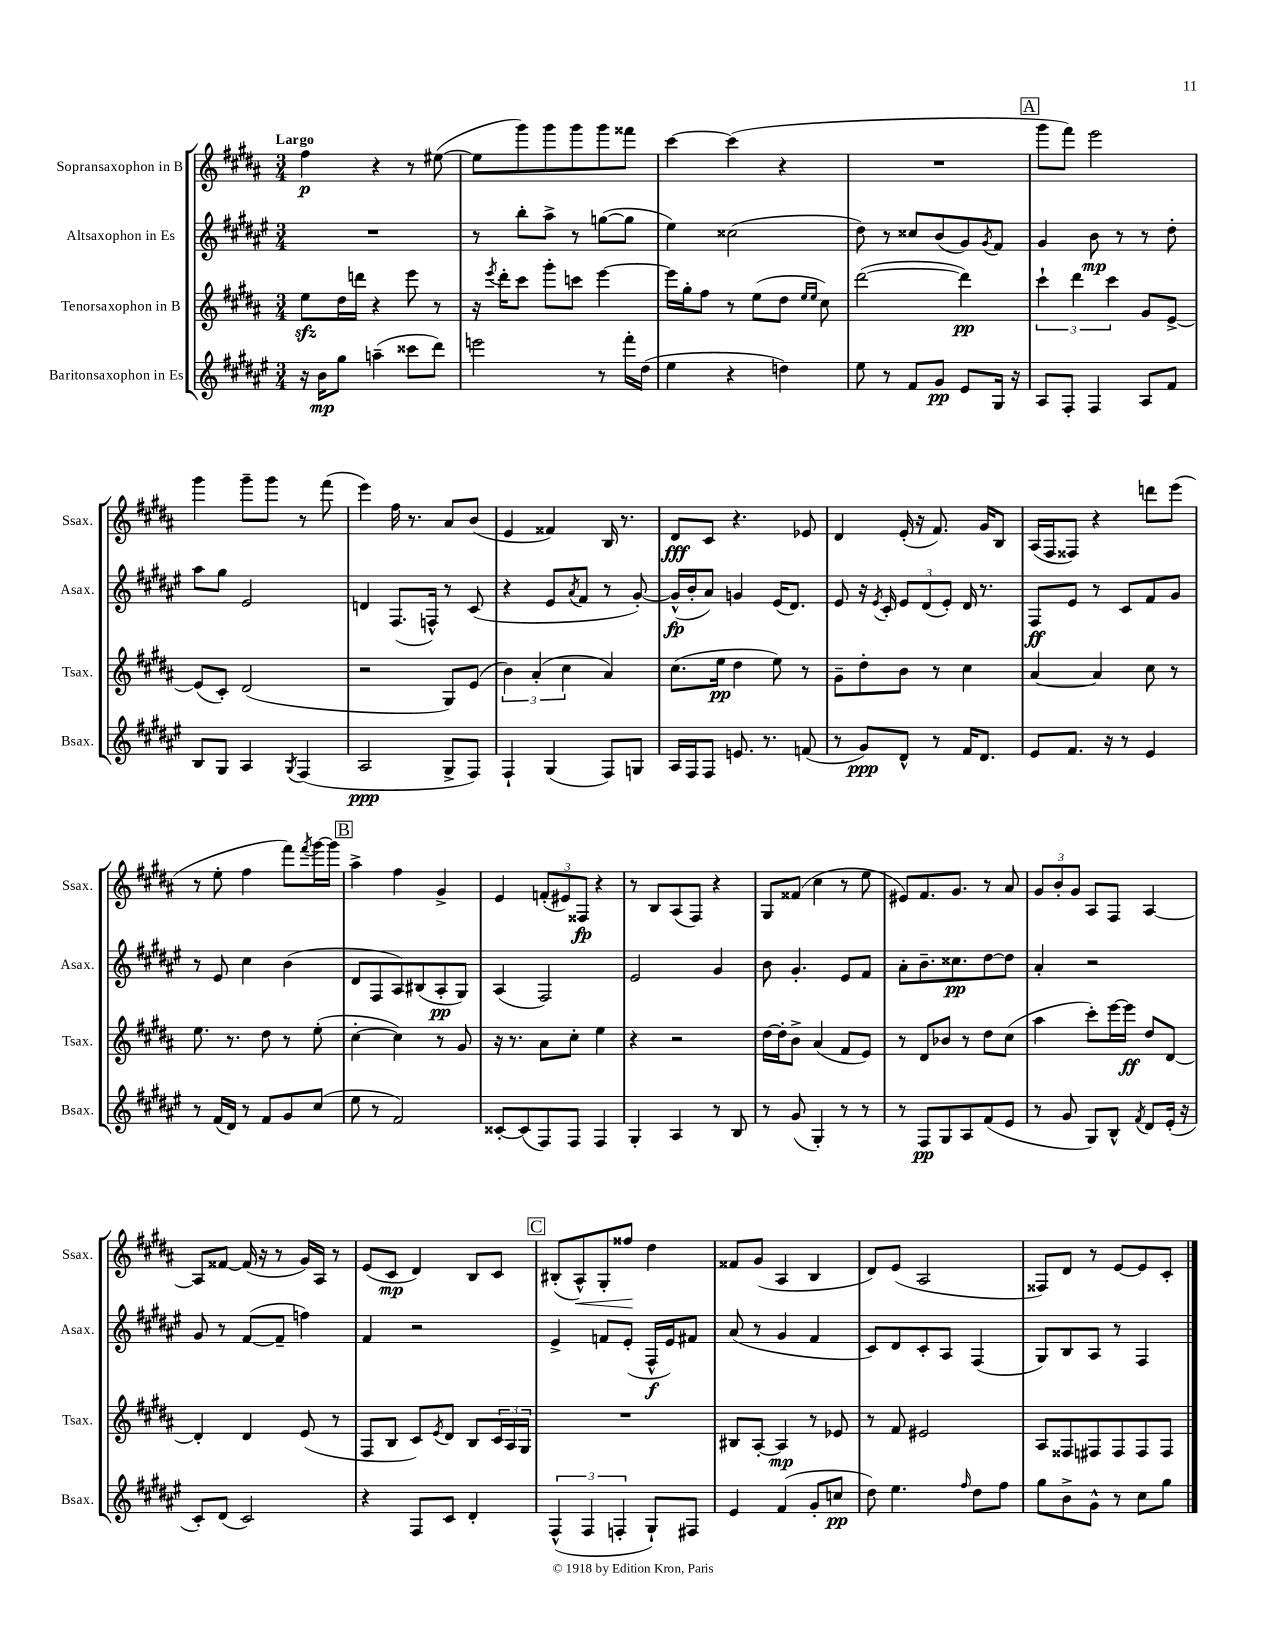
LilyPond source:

<<
\new StaffGroup <<
\new Staff = "s0" \with { instrumentName = "Sopransaxophon in B" shortInstrumentName = "Ssax." } {
    \clef treble \key b \major \numericTimeSignature \time 3/4 \tempo "Largo"
    fis''4\p r4 r8 eis''8~( |
    eis''8 gis'''8) gis'''8 gis'''8 gis'''8 fisis'''8 |
    cis'''4~ cis'''4( r4 |
    R2. |
    \mark \markup { \box "A" } gis'''8 fis'''8) e'''2 |
    gis'''4 gis'''8-- gis'''8 r8 fis'''8( |
    e'''4) fis''16 r8. ais'8 b'8( |
    e'4 fisis'4) b16 r8. |
    dis'8\fff cis'8 r4. ees'8 |
    dis'4 e'16-.( r16 fis'8.) gis'16 b8 |
    ais16( fis16 fisis8) r4 d'''8 e'''8( |
    r8 e''8-. fis''4 fis'''8) \acciaccatura { fis'''8 } gis'''16~ gis'''16 |
    \mark \markup { \box "B" } ais''4-> fis''4 gis'4-> |
    e'4 \tuplet 3/2 { f'8-.( eis'8) fisis8\fp } r4 |
    r8 b8 ais8( fis8) r4 |
    gis8 fisis'8( cis''4 r8 e''8 |
    eis'8) fis'8. gis'8. r8 ais'8 |
    \tuplet 3/2 { gis'8 b'8-. gis'8 } ais8 fis8 ais4~ |
    ais8 fisis'8~ fisis'16( r16 r8 gis'16) ais16 r8 |
    e'8( cis'8\mp dis'4) b8 cis'8 |
    \mark \markup { \box "C" } bis8-.( ais8-^\<) gis8-. fisis''8\! dis''4 |
    fisis'8 gis'8( ais4 b4 |
    dis'8) e'8( ais2 |
    fisis8) dis'8 r8 e'8~ e'8 cis'8-. \bar "|." |
}
\new Staff = "s1" \with { instrumentName = "Altsaxophon in Es" shortInstrumentName = "Asax." } {
    \clef treble \key fis \major \numericTimeSignature \time 3/4
    R2. |
    r8 b''8-. ais''8-> r8 g''8~( g''8 |
    eis''4) cisis''2( |
    dis''8) r8 cisis''8 b'8( gis'8) \acciaccatura { gis'8 } fis'8 |
    \mark \markup { \box "A" } gis'4 b'8\mp r8 r8 dis''8-. |
    ais''8 gis''8 eis'2 |
    d'4 fis8.( f16-^) r8 cis'8( |
    r4 eis'8 \acciaccatura { ais'8 } fis'8 r8 gis'8~-.) |
    gis'16-^\fp( b'16-. ais'8) g'4 eis'16( dis'8.) |
    eis'8 r16 \acciaccatura { eis'8 } cis'16-. \tuplet 3/2 { eis'8 dis'8( eis'8-.) } dis'16 r8. |
    fis8\ff eis'8 r8 cis'8 fis'8 gis'8 |
    r8 eis'8 cis''4 b'4( |
    \mark \markup { \box "B" } dis'8 fis8 ais8) bis8( ais8-.\pp gis8) |
    ais4( fis2) |
    eis'2 gis'4 |
    b'8 gis'4.-. eis'8 fis'8 |
    ais'8-. b'8.-- cisis''8.\pp dis''8~ dis''8 |
    ais'4-. r2 |
    gis'8 r8 fis'8~( fis'8-- f''4) |
    fis'4 r2 |
    \mark \markup { \box "C" } eis'4-> f'8 eis'8-.( fis16-^\f eis'16) fis'8 |
    ais'8( r8 gis'4 fis'4 |
    cis'8) dis'8 cis'8-. ais8 fis4( |
    gis8) b8 ais8 r8 fis4 \bar "|." |
}
\new Staff = "s2" \with { instrumentName = "Tenorsaxophon in B" shortInstrumentName = "Tsax." } {
    \clef treble \key b \major \numericTimeSignature \time 3/4
    e''8\sfz dis''16 d'''16 r4 e'''8 r8 |
    r16 \acciaccatura { e'''8 } dis'''16-. cis'''8 gis'''8-. c'''8 e'''4~ |
    e'''16 gis''16-. fis''8 r8 e''8( dis''8 \grace { e''16 e''16 } cis''8) |
    dis'''2~( dis'''4\pp) |
    \mark \markup { \box "A" } \tuplet 3/2 { cis'''4-! dis'''4 cis'''4 } gis'8 e'8~-> |
    e'8( cis'8-.) dis'2( |
    r2 gis8) e'8( |
    \tuplet 3/2 { b'4) ais'4-.( cis''4 } ais'4) |
    cis''8.( e''16\pp dis''4 e''8) r8 |
    gis'8-- dis''8-. b'8 r8 cis''4 |
    ais'4~ ais'4 cis''8 r8 |
    e''8. r8. dis''8 r8 e''8-.( |
    \mark \markup { \box "B" } cis''4~-. cis''4) r8 gis'8 |
    r16 r8. ais'8 cis''8-. e''4 |
    r4 r2 |
    dis''16~ dis''16-. b'8-> ais'4( fis'8 e'8) |
    r8 dis'8 bes'8 r8 dis''8 cis''8( |
    ais''4 cis'''8-.) e'''16~ e'''16\ff dis''8 dis'8~ |
    dis'4-. dis'4 e'8( r8 |
    fis8 b8 cis'8) \acciaccatura { e'8 } dis'8 b8 \tuplet 3/2 { cis'16 ais16 gis16 } |
    \mark \markup { \box "C" } R2. |
    bis8 ais8~-. ais4\mp r8 ees'8 |
    r8 fis'8 eis'2 |
    ais8 fisis8 fis8 fis8 fis8 fis8 \bar "|." |
}
\new Staff = "s3" \with { instrumentName = "Baritonsaxophon in Es" shortInstrumentName = "Bsax." } {
    \clef treble \key fis \major \numericTimeSignature \time 3/4
    r16 b'16\mp gis''8 a''4--( cisis'''8 dis'''8) |
    e'''2 r8 fis'''16-. dis''16( |
    eis''4 r4 d''4) |
    eis''8 r8 fis'8 gis'8\pp eis'8 gis16 r16 |
    \mark \markup { \box "A" } ais8 fis8-. fis4 ais8 fis'8 |
    b8 gis8 ais4 \acciaccatura { gis8 } fis4( |
    ais2\ppp gis8-> fis8) |
    fis4-! gis4( fis8) g8 |
    ais16 fis16 fis8 e'8. r8. f'8( |
    r8 gis'8\ppp) dis'8-^ r8 fis'16 dis'8. |
    eis'8 fis'8. r16 r8 eis'4 |
    r8 fis'16( dis'16) r8 fis'8 gis'8 cis''8( |
    \mark \markup { \box "B" } eis''8 r8 fis'2) |
    cisis'8~-. cisis'8( fis8) fis8 fis4 |
    gis4-. ais4 r8 b8 |
    r8 gis'8( gis4-.) r8 r8 |
    r8 fis8\pp gis8 ais8 fis'8( eis'8 |
    r8 gis'8 gis8) b8-^ \acciaccatura { fis'8 } dis'8 eis'16-.( r16 |
    cis'8-.) dis'8( cis'2) |
    r4 fis8 cis'8 dis'4-. |
    \mark \markup { \box "C" } \tuplet 3/2 { fis4-^( fis4 f4-. } gis8-!) fis8 |
    eis'4 fis'4( gis'8-. c''8\pp |
    dis''8) eis''4. \grace { fis''16 } dis''8 fis''8 |
    gis''8 b'8-> gis'8-^ r8 cis''8 gis''8 \bar "|." |
}
>>
>>
\layout { \context { \Score \remove "Bar_number_engraver" } }
